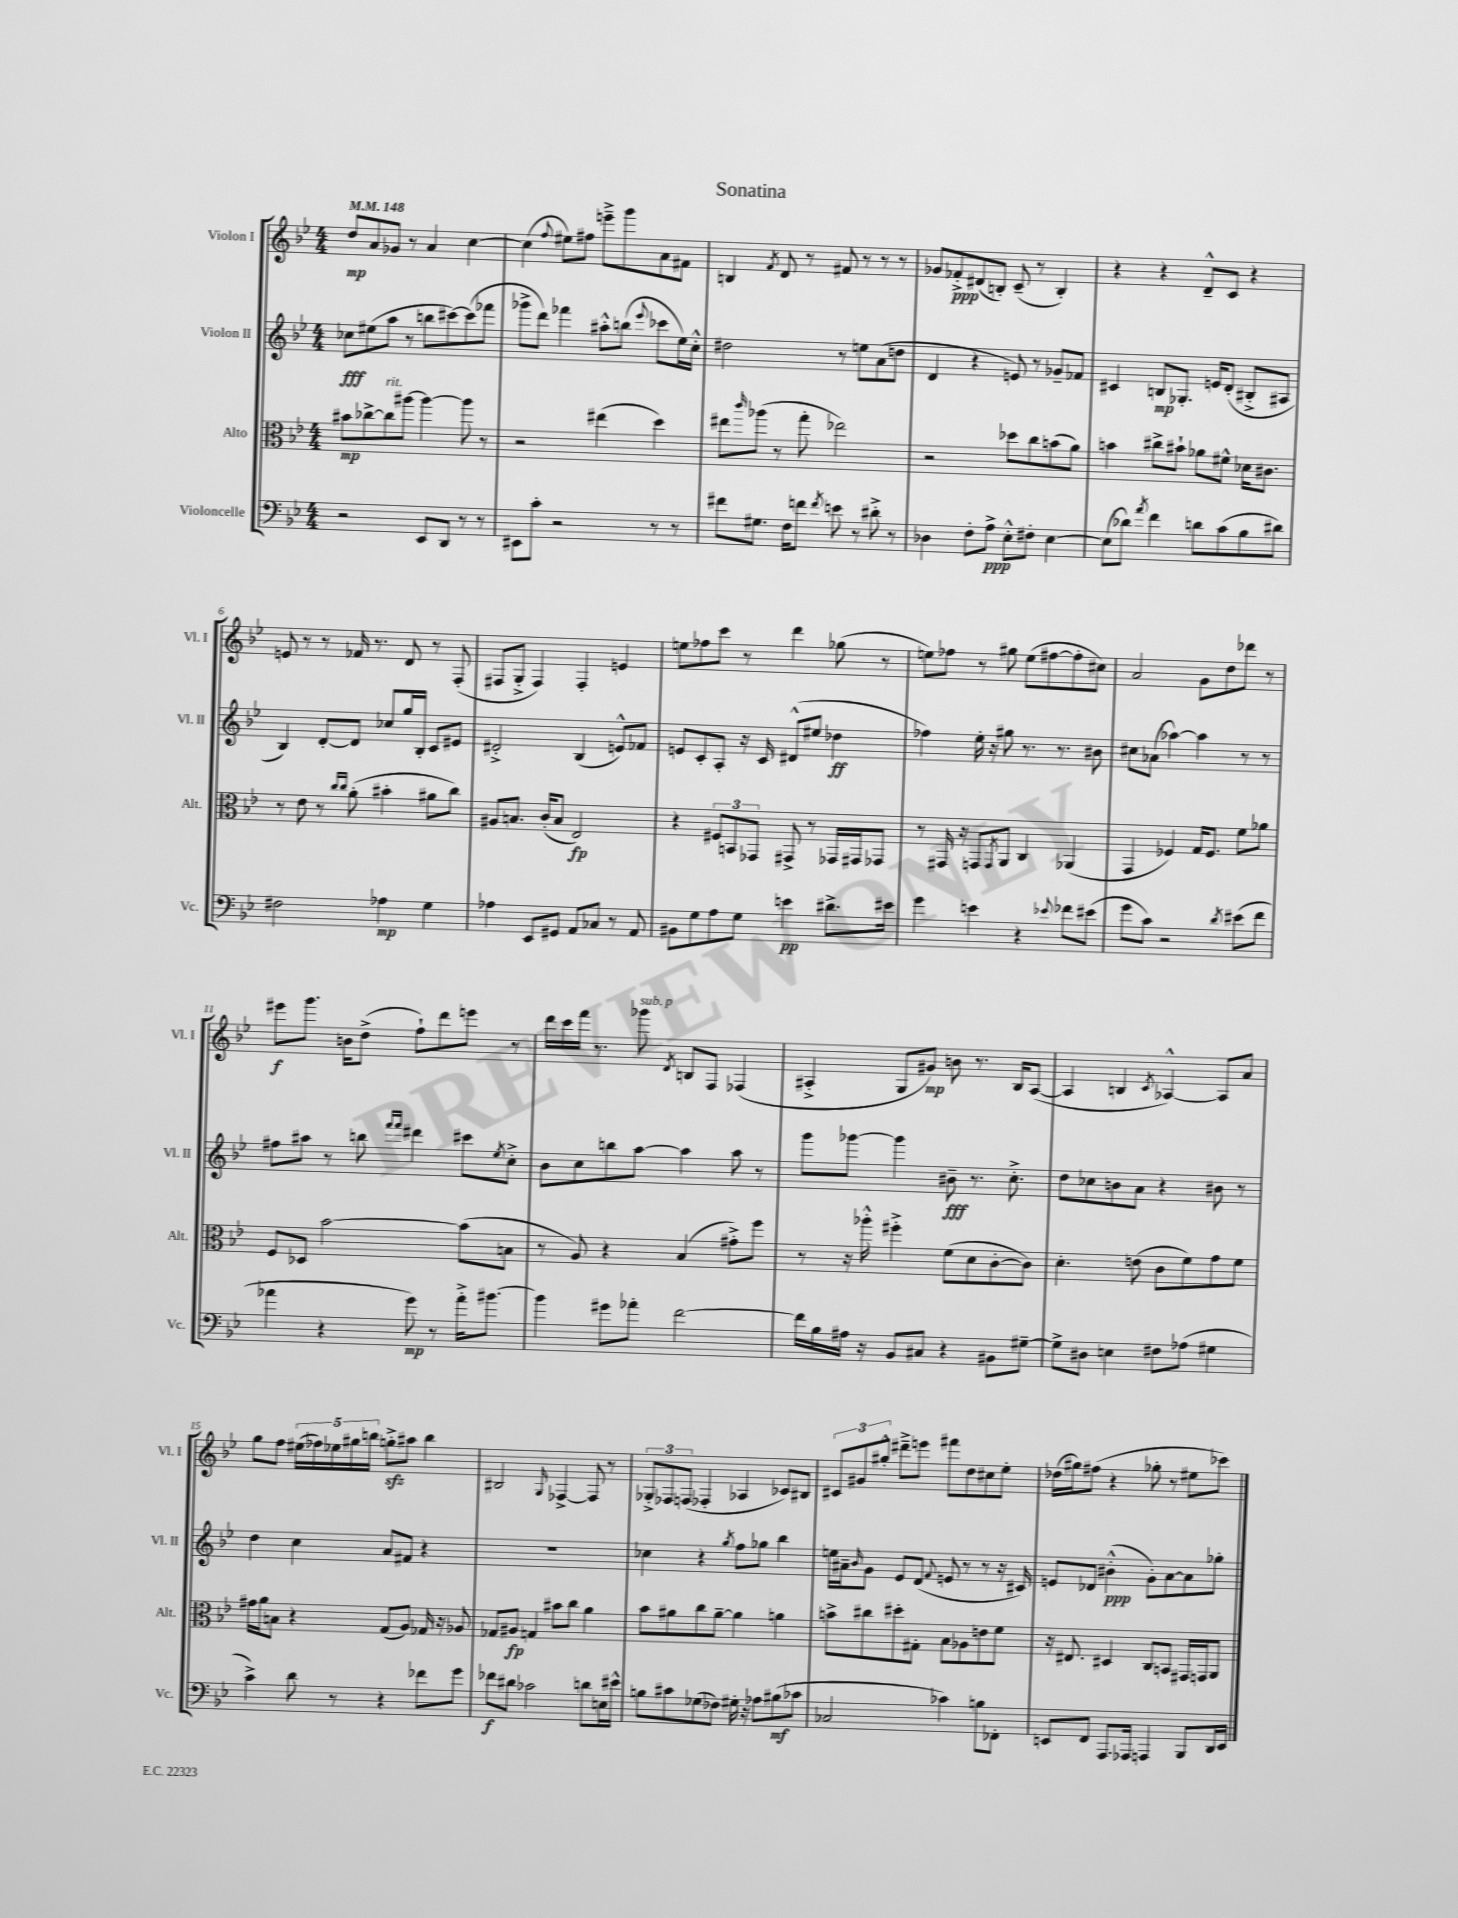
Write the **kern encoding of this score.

**kern	**kern	**kern	**kern
*staff4	*staff3	*staff2	*staff1
*clefF4	*clefC3	*clefG2	*clefG2
*k[b-e-]	*k[b-e-]	*k[b-e-]	*k[b-e-]
*M4/4	*M4/4	*M4/4	*M4/4
*MM148	*MM148	*MM148	*MM148
2r	8b#	8cc-	8dd
.	[8cc-^	(8ee#	8a
.	8cc-]	8aa	8g-
.	[8aa#	8r	8r
8EE-	4aa#_	8bb	4a
8DD	.	[8ccc#)	.
8r	8aa#]	(8ccc#]	[4cc
8r	8r	8fff-	.
=	=	=	=
8EE#	2r	8ggg-^	(4cc]
8c'	.	8ddd)	.
.	.	.	8qqff
2r	.	4fff-	8ee#)
.	.	.	8ff#
.	(4ee#	8aa#'^^	8eee~^
.	.	(8bb	8ggg
.	.	8qqeee-	.
8r	4dd)	8ccc-	8a
8r	.	16ee-)	8f#
.	.	16cc'^^	.
=	=	=	=
8f#	8ee#	2dd#	4B
.	16qqccc	.	.
8.G#	(8aa-	.	.
.	.	.	8qf
.	8r	.	8d
16F	.	.	.
8f	8gg'	.	8r
8qf	.	.	.
8e	2ee-)	8r	8f#
8r	.	8ee	8r
8d#'^	.	(8a	8r
8r	.	8dd	8r
=	=	=	=
4D-	2r	4d	8g-
.	.	.	8f-'^
8F'	.	4r	(8d#
8A^	.	.	8B')
8E-'^^	8dd-	8e)	(8c~
8F#'	8cc	8r	8r
[4E-	(8b	8g-~	4B')
.	8a)	8f-	.
=	=	=	=
(8E-]	4b	4c#	4r
8d-)	.	.	.
8qa	.	.	.
4f	8cc#^	8B	4r
.	8b#`	8.G-'	.
8d	8a-	.	8d~^^
.	.	16e	.
(8c	8f#^^	(8d'	8c
8B-	16d-	8B#'^	4r
.	8.c#	.	.
8d#)	.	8A#	.
=	=	=	=
2F#	8r	4B-)	8e
.	8e-	.	8r
.	8r	[8d'	8r
.	16qqcc	.	.
.	16qqcc	.	.
.	(8a'	8d]	16f-
.	.	.	8.r
4A-	4b#'	8cc-	.
.	.	16gg	8d
.	.	16B-'	.
4G	8a#	8c	8r
.	8cc)	8e#	(8F'
=	=	=	=
4A-	8A#	2d#'^	8F#
.	8.B	.	8G'^
8EE-	.	.	4F#)
.	(16c'	.	.
8GG#	8B	.	.
8AA	2E-)	(4B-	4F#'
8C-	.	.	.
8r	.	8e^^)	4e
8AA	.	8f-	.
=	=	=	=
8BB#	4r	8e	8ee
8G	.	8c'	8ff-
8A	12F#	8A'	8ccc
.	12BB	.	.
8G	.	16r	8r
.	12GG-	.	.
.	.	16c	.
4e	8GG#^	(8d#^^	4ddd
.	8r	8ee#	.
8.d#^	16GG-	4dd-	(8gg-
.	16GG#	.	.
.	8GG-	.	8r
16e#	.	.	.
=	=	=	=
4g	8r	4ff-)	8ee)
.	16GG#	.	8ff-
.	16r	.	.
4e	8GG	16ee-'	8r
.	.	16r	.
.	8qGG	.	.
.	8AA	8gg#	8gg#
4r	4C	8.r	(8ee
.	.	.	[8ff#
.	.	8.r	.
8qqe-	.	.	.
8f-	(4AA-	.	8ff#']
(8e#	.	8b#	8cc#)
=	=	=	=
8g	4GG	8cc#	2a
8c)	.	(8a-	.
2r	4F-)	[4aa-)	.
.	16G	4aa-]	8g
.	8.F-	.	.
.	.	.	8dd
8qd	.	.	.
(8e#	8f	8r	8ddd-
8f	8a-	8r	8r
=	=	=	=
4a-	8F	8ff#	8eee#
.	8D-	8aa#	8.ggg
4r	[2b-	8r	.
.	.	.	16b
.	.	8bb	(8dd^
.	.	16qqfff	.
.	.	16qqfff	.
8g)	.	4ddd#	8ff`)
8r	.	.	8ddd
16a-'^	(8b-]	8ccc#	8eee
[8.b#	.	.	.
.	.	8qee-	.
.	8B	8cc'^	8r
=	=	=	=
4b#]	8r	8b-	16ddd
.	.	.	16ccc
.	8A)	8cc	16fff
.	.	.	8.r
8g#	4r	8bb	.
8a-'	.	[8aa	8ggg-
.	.	.	8qd
[2f	(4B-	4aa]	8B
.	.	.	8F
.	8g#'^)	8aa	(4F-
.	8ff	8r	.
=	=	=	=
16f]	8r	8ggg	4A#'^
16B-	.	.	.
16A#	16r	[8ggg-	.
16r	16aa-'^^	.	.
8BB-	4ff#'^	4ggg-]	8G
8C#	.	.	8g#)
4r	(8f	8b#~	8b
.	8d	8.r	8.r
8BB#	[8c'	.	.
.	.	8.cc'^	16B-
[8G#~	8c])	.	([8A#
=	=	=	=
8G#^]	4.d'	8dd	4A#]
8D#	.	8cc-	.
4E	.	8b	4B
.	(8e	8a	.
.	.	.	8qc
8F#	8c	4r	[4A-^^)
(8A-	8f)	.	.
4G#	8g	8b#	8A-]
.	8f	8r	8a
=	=	=	=
4c^)	16g#	4dd	8gg
.	16a	.	.
.	8B	.	8ff
8d	4r	4cc	(20ee#
.	.	.	20ff-)
.	.	.	20ee-
8r	.	.	.
.	.	.	20gg#
.	.	.	20bb
4r	(8G	8a	8gg'^
.	8A)	8f#	8aa#
8f-	16G-	4r	4bb
.	16r	.	.
8g	8A-	.	.
=	=	=	=
8f-	8G-	1r	2B#
8d#	8A#	.	.
2c-	4G	.	.
.	.	.	16qqG
.	8b#	.	[4F-^
.	8cc	.	.
8d	4a	.	8F-]
16E	.	.	8r
16e#^^	.	.	.
=	=	=	=
8B	8b-	4cc-	12G-'^
.	.	.	12F-
8c#	8a#	.	.
.	.	.	(12F
(8G-	8cc	4r	4F-'
8F-)	[8a#~	.	.
.	.	8qgg	.
16G#'	4a#]	8ff	4A-
16r	.	.	.
8A-	.	8gg-	.
(8B#	4a	4bb-	8c-)
8c-	.	.	8B#
=	=	=	=
2C-	8b^	16ee	12c#
.	.	16a#~	.
.	.	.	12g#
.	.	16qqb-	.
.	8cc#	8g	.
.	.	.	12gg#'^^
.	8dd#'	8e-	8ddd#~^
.	8G#'	(8d	8eee
.	.	8qqf	.
4c-)	8B-	8e	8fff#
.	8A-	8r	8dd
8B	8e	8r	8cc#
8FF-'	8f	16r	8ee-'
.	.	16c#)	.
=	=	=	=
8EE	16r	8e	(16dd-
.	8.E#	.	16gg#)
8FF	.	8d-	(8ff#
8.AAA	4D#	(4b#'^^	4r
16AAA-	.	.	.
4AAA	8C	8g')	8gg-'
.	8BB	[8a	8r
8BBB-	16GG#	8a]	8ee#
.	16GG	.	.
16DD	8AA	8gg-'	8ccc-)
16EE	.	.	.
==	==	==	==
*-	*-	*-	*-
